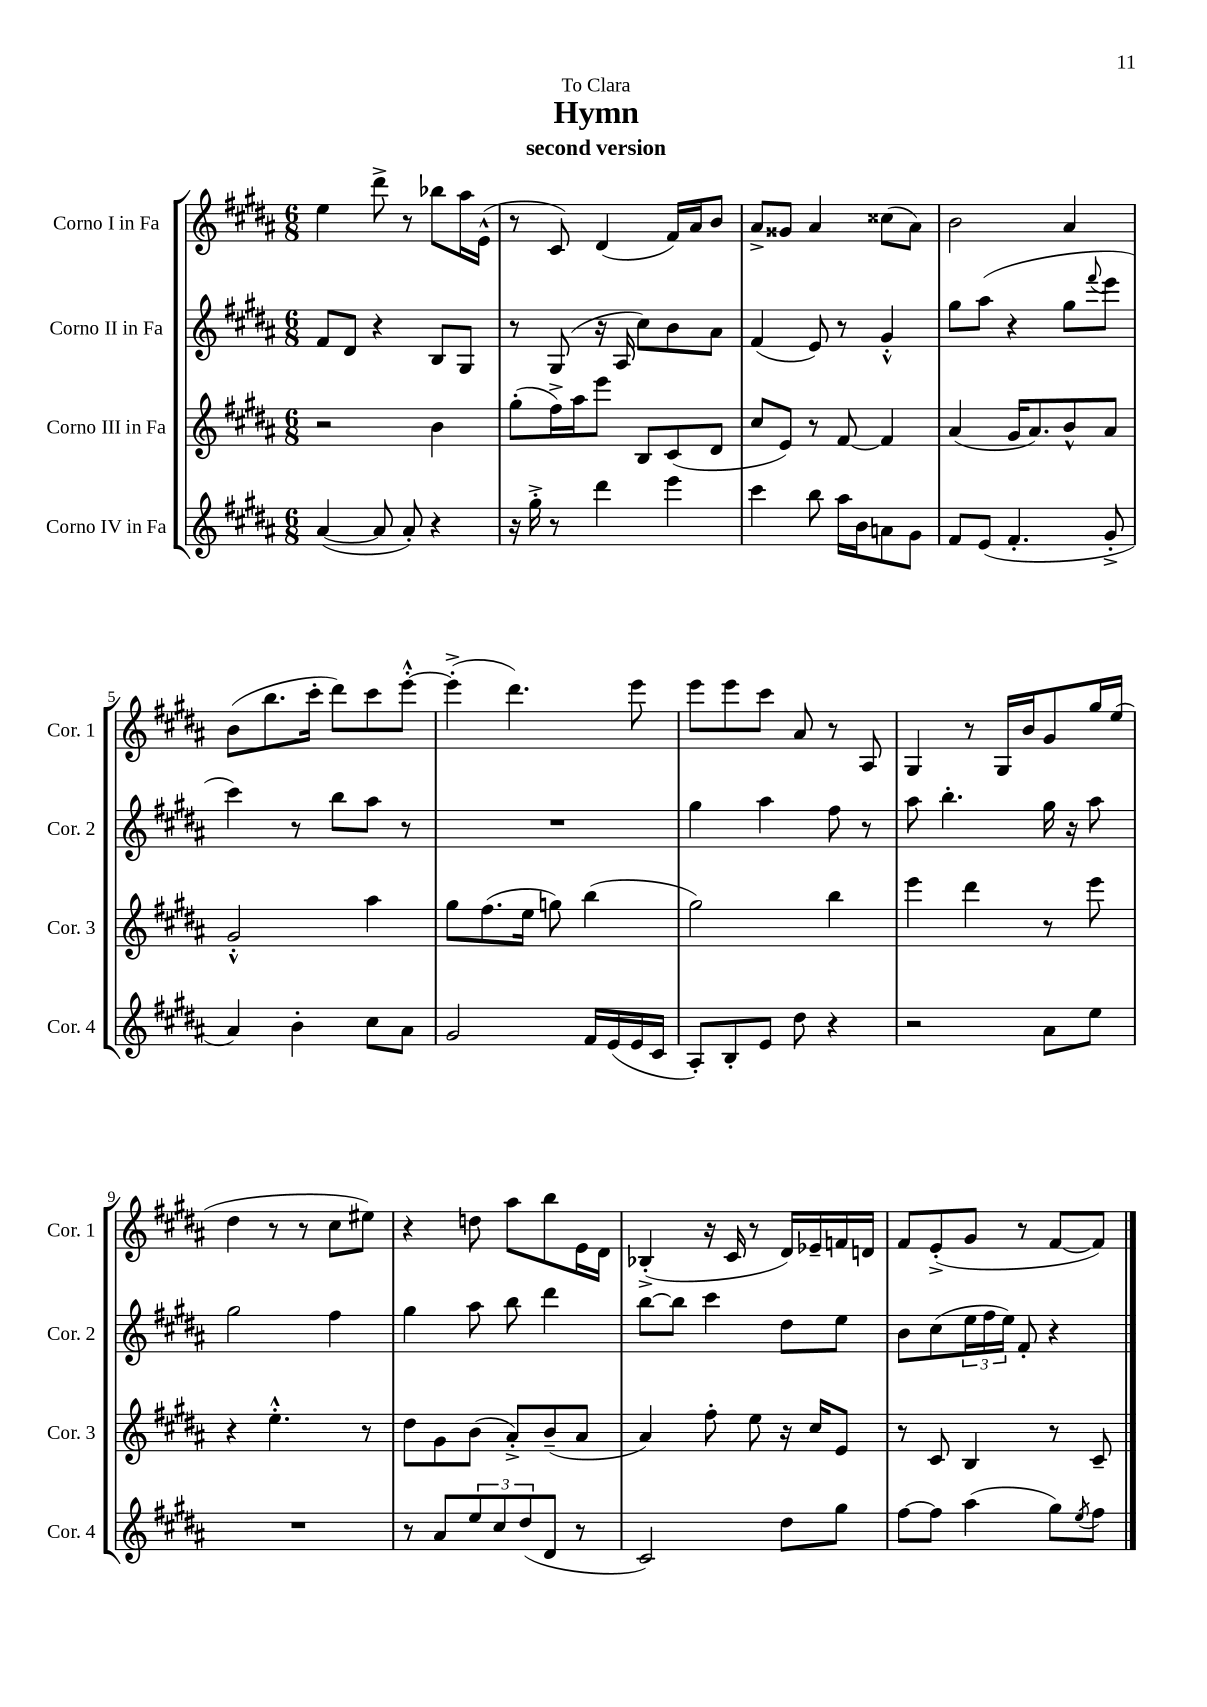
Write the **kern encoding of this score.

**kern	**kern	**kern	**kern
*part4	*part3	*part2	*part1
*staff4	*staff3	*staff2	*staff1
*I"Corno IV in Fa	*I"Corno III in Fa	*I"Corno II in Fa	*I"Corno I in Fa
*I'Cor. 4	*I'Cor. 3	*I'Cor. 2	*I'Cor. 1
*clefG2	*clefG2	*clefG2	*clefG2
*k[f#c#g#d#a#]	*k[f#c#g#d#a#]	*k[f#c#g#d#a#]	*k[f#c#g#d#a#]
*M6/8	*M6/8	*M6/8	*M6/8
=1	=1	=1	=1
([4a#/	2r	8f#/L	4ee\
.	.	8d#/J	.
8a#/]	.	4r	8ddd#^\
8a#'/)	.	.	8r
4r	4b\	8B/L	8bb-X\L
.	.	8G#/J	16aa#\L
.	.	.	(16e^^\JJ
=2	=2	=2	=2
16r	(8gg#'\L	8r	8r
16gg#'^\	.	.	.
8r	16ff#^\L)	(8G#/	8c#/)
.	16aa#\J	.	.
4ddd#\	8eee\J	16r	(4d#/
.	.	16A#/	.
.	8B/L	8cc#\L)	.
4eee\	(8c#/	8b\	16f#/LL)
.	.	.	16a#/J
.	8d#/J	8a#\J	8b/J
=3	=3	=3	=3
4ccc#\	8cc#/L	(4f#/	8a#^/L
.	8e/J)	.	8g##X/J
8bb\	8r	8e/)	4a#/
16aa#\LL	[8f#/	8r	.
16b\J	.	.	.
8an\	4f#/]	4g#'^^/	(8cc##X\L
8g#\J	.	.	8a#\J)
=4	=4	=4	=4
8f#/L	(4a#/	8gg#\L	2b\
(8e/J	.	(8aa#\J	.
4.f#'/	16g#/KL	4r	.
.	8.a#/)	.	.
.	8b^^/	8gg#\L	4a#/
.	.	8qqfff#/	.
8g#'^/	8a#/J	8eee\J	.
!!LO:LB:g=z
=5	=5	=5	=5
4a#/)	2g#'^^/	4ccc#\)	(8b\L
.	.	.	8.bb\
4b'\	.	8r	.
.	.	.	16ccc#'\Jk
.	.	8bb\L	8ddd#\L)
8cc#\L	4aa#\	8aa#\J	8ccc#\
8a#\J	.	8r	[8eee'^^\J
=6	=6	=6	=6
2g#/	8gg#\L	2.r	(4eee'^\]
.	(8.ff#\	.	.
.	.	.	4.ddd#\)
.	16ee\Jk	.	.
.	8ggn\)	.	.
16f#/LL	(4bb\	.	.
(16e/	.	.	.
16e/	.	.	8eee\
16c#/JJ	.	.	.
=7	=7	=7	=7
8A#'/L)	2gg#\)	4gg#\	8eee\L
8B'/	.	.	8eee\
8e/J	.	4aa#\	8ccc#\J
8dd#\	.	.	8a#/
4r	4bb\	8ff#\	8r
.	.	8r	8A#/
=8	=8	=8	=8
2r	4eee\	8aa#\	4G#/
.	.	4.bb'\	.
.	4ddd#\	.	8r
.	.	.	16G#/LL
.	.	.	16b/J
8a#\L	8r	16gg#\	8g#/
.	.	16r	.
8ee\J	8eee\	8aa#\	16gg#/L
.	.	.	(16ee/JJ
!!LO:LB:g=z
=9	=9	=9	=9
2.r	4r	2gg#\	4dd#\
.	4.ee'^^\	.	8r
.	.	.	8r
.	.	4ff#\	8cc#\L
.	8r	.	8ee#X\J)
=10	=10	=10	=10
8r	8dd#\L	4gg#\	4r
8a#/L	8g#\	.	.
12ee/	(8b\J	8aa#\	8ddn\
12cc#/	.	.	.
.	8a#'^/L)	8bb\	8aa#\L
(12dd#/	.	.	.
8d#/J	(8b~/	4ddd#\	8bb\
8r	8a#/J	.	16e\L
.	.	.	16d#\JJ
=11	=11	=11	=11
2c#/)	4a#/)	[8bb\L	(4B-X'^/
.	.	8bb\J]	.
.	8ff#'\	4ccc#\	16r
.	.	.	16c#/
.	8ee\	.	8r
8dd#\L	16r	8dd#\L	16d#/LL)
.	16cc#/KL	.	16e-X~/
8gg#\J	8e/J	8ee\J	16fn/
.	.	.	16dn/JJ
=12	=12	=12	=12
[8ff#\L	8r	8b\L	8f#/L
8ff#\J]	8c#/	(8cc#\	(8e'^/
(4aa#\	4B/	24ee\L	8g#/J
.	.	24ff#\	.
.	.	24ee\JJ)	.
.	.	8f#'/	8r
8gg#\L)	8r	4r	[8f#/L
8qee/	.	.	.
8ff#\J	8c#~/	.	8f#/J])
==	==	==	==
*-	*-	*-	*-
